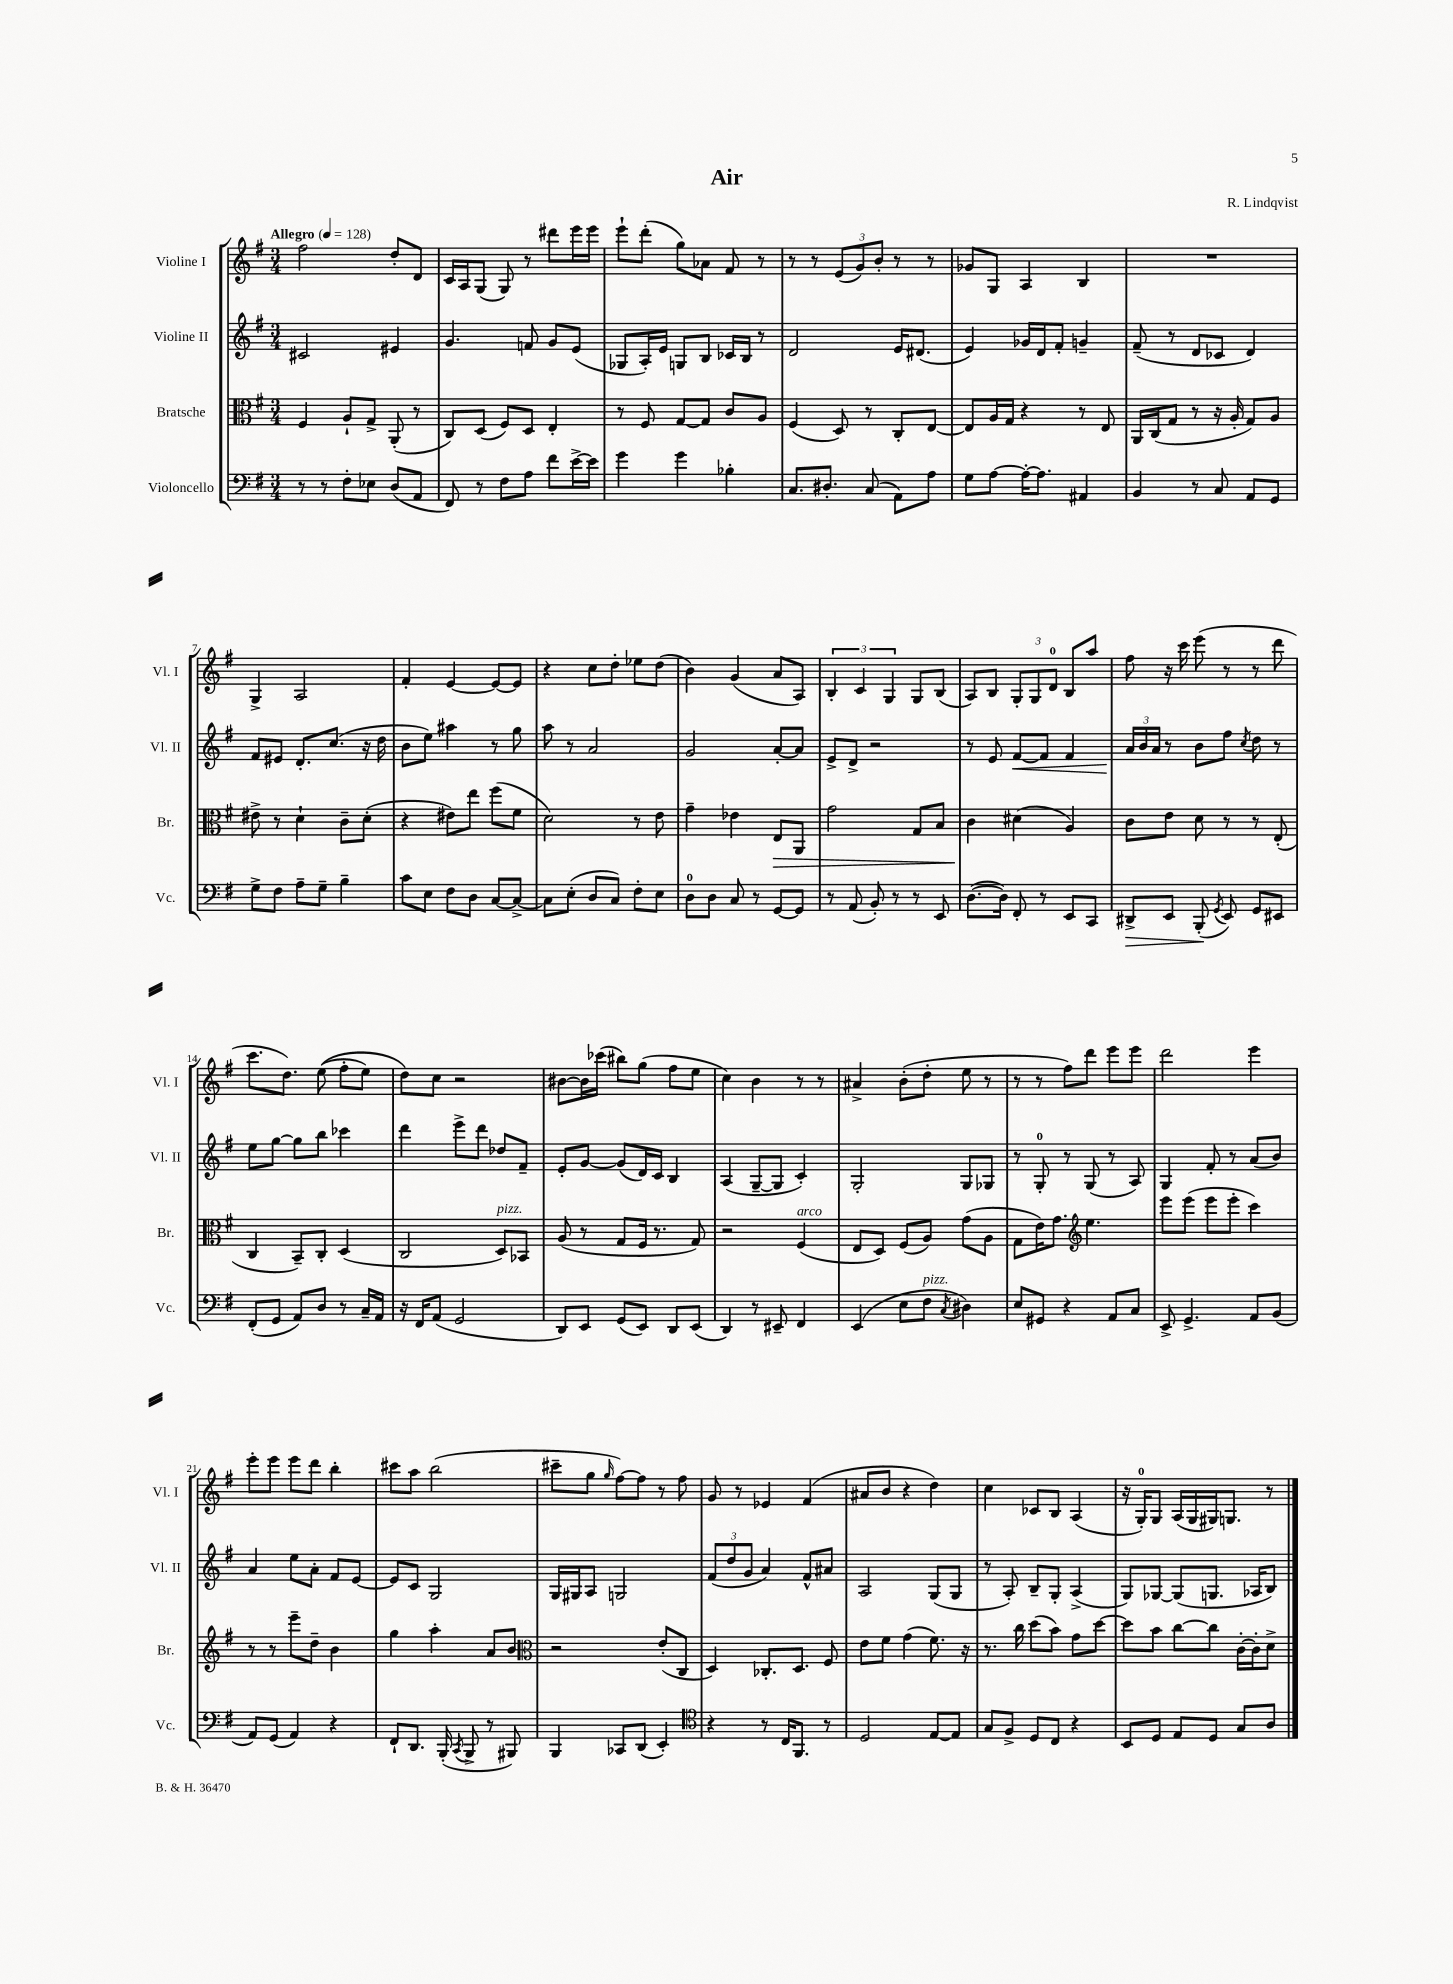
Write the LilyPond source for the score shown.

\header { title = "Air" composer = "R. Lindqvist" }
<<
\new StaffGroup <<
\new Staff = "s0" \with { instrumentName = "Violine I" shortInstrumentName = "Vl. I" } {
    \clef treble \key g \major \numericTimeSignature \time 3/4 \tempo "Allegro" 4 = 128
    \autoBeamOff fis''2 d''8[-. d'8] |
    c'16[ a16 g8]( g8) r8 dis'''8[ e'''16 e'''16] |
    e'''8[-! d'''8]-.( g''8[) aes'8] fis'8 r8 |
    r8 r8 \tuplet 3/2 { e'8[( g'8) b'8]-. } r8 r8 |
    ges'8[ g8] a4 b4 |
    R2. |
    g4-> a2 |
    fis'4-. e'4~ e'8[~ e'8] |
    r4 c''8[ d''8]-. ees''8[ d''8]( |
    b'4) g'4( a'8[ a8]) |
    \tuplet 3/2 { b4-. c'4 g4 } g8[ b8]( |
    a8[) b8] \tuplet 3/2 { g8[-. g8 d'8]-0 } b8[ a''8] |
    fis''8 r16 c'''16 e'''8( r8 r8 d'''8 |
    c'''8.[ d''8.]) e''8(\( fis''8[-. e''8]) |
    d''8[\) c''8] r2 |
    bis'8[~ bis'16 ces'''16]( bis''8[) g''8]( fis''8[ e''8] |
    c''4) b'4 r8 r8 |
    ais'4-> b'8[-.( d''8]-. e''8 r8 |
    r8 r8 fis''8[) d'''8] e'''8[ e'''8] |
    d'''2 e'''4 |
    e'''8[-. e'''8] e'''8[ d'''8] b''4-. |
    cis'''8[ a''8] b''2( |
    cis'''8[-- g''8] \grace { g''16 } fis''8[~) fis''8] r8 fis''8 |
    g'8 r8 ees'4 fis'4( |
    ais'8[ b'8] r4 d''4) |
    c''4 ces'8[ b8] a4( |
    r16 g16[-0-.) g8] a16[( g16 gis16) g8.] r8 \bar "|." |
}
\new Staff = "s1" \with { instrumentName = "Violine II" shortInstrumentName = "Vl. II" } {
    \clef treble \key g \major \numericTimeSignature \time 3/4
    \autoBeamOff cis'2 eis'4 |
    g'4. f'8 g'8[ e'8]( |
    ges8[ a16-.) e'16] g8[ b8] ces'16[ b16] r8 |
    d'2 e'16[ dis'8.]( |
    e'4) ges'16[ d'16 fis'8]-. g'4-- |
    fis'8--( r8 d'8[ ces'8] d'4) |
    fis'8[ eis'8] d'8.[-. c''8.]( r16 d''16 |
    b'8[ e''8]) ais''4 r8 g''8 |
    a''8 r8 a'2 |
    g'2 a'8[~-. a'8] |
    e'8[-> d'8]-> r2 |
    r8 e'8 fis'8[~\< fis'8] fis'4 |
    \tuplet 3/2 { a'16[\! b'16 a'16] } r8 b'8[ fis''8] \acciaccatura { c''8 } d''8 r8 |
    e''8[ g''8]~ g''8[ b''8] ces'''4 |
    d'''4 e'''8[-> d'''8] des''8[ fis'8]-- |
    e'8[-. g'8]~ g'8[( d'16) c'16] b4 |
    a4( g8[~-- g8] c'4-.) |
    g2-. g8[ ges8] |
    r8 g8-0-. r8 g8( r8 a8) |
    g4 fis'8-. r8 a'8[( b'8]) |
    a'4 e''8[ a'8]-. fis'8[ e'8]~ |
    e'8[ c'8] g2 |
    g16[ gis16 a8] g2 |
    \tuplet 3/2 { fis'8[( d''8 g'8] } a'4) fis'8[-^ ais'8] |
    a2 g8[( g8] |
    r8 a8-.) b8[-- g8]-. a4->( |
    g8[) ges8]~ ges8[( g8.] aes16[ b8]) \bar "|." |
}
\new Staff = "s2" \with { instrumentName = "Bratsche" shortInstrumentName = "Br." } {
    \clef alto \key g \major \numericTimeSignature \time 3/4
    \autoBeamOff fis4 a8[-! g8]-> a,8-.( r8 |
    c8[) d8]( fis8[) d8] e4-. |
    r8 fis8 g8[~ g8] c'8[ a8] |
    fis4( d8) r8 c8[-. e8]~ |
    e8[ a16 g16] r4 r8 e8 |
    a,16[ c16( g8] r8 r16 a16-. g8[) a8] |
    eis'8-> r8 d'4-! c'8[-- d'8]-.( |
    r4 eis'8[) e''8] fis''8[( fis'8] |
    d'2) r8 e'8 |
    g'4-- ees'4 e8[\> a,8] |
    g'2 g8[ b8] |
    c'4\! dis'4( a4) |
    c'8[ e'8] d'8 r8 r8 e8-.( |
    c4 b,8[--) c8]-. d4( |
    c2 d8[^\markup { \italic "pizz." }) bes,8] |
    a8( r8 g8[ fis16] r8. g8) |
    r2 fis4^\markup { \italic "arco" }( |
    e8[ d8]) fis8[( a8]) g'8[( a8] |
    g8[ e'16) g'8.] \clef treble e''4. |
    e'''8[ e'''8]( e'''8[ e'''8]-. c'''4) |
    r8 r8 e'''8[-- d''8]-- b'4 |
    g''4 a''4-. a'8[ b'8] |
    \clef alto r2 e'8[-.( c8] |
    d4) ces8.[-. d8.] fis8 |
    e'8[ fis'8] g'4( fis'8.) r16 |
    r8. c''16 d''8[( b'8]) g'8[ d''8]~ |
    d''8[ b'8] c''8[~ c''8] c'16[~-. c'16-. d'8]-> \bar "|." |
}
\new Staff = "s3" \with { instrumentName = "Violoncello" shortInstrumentName = "Vc." } {
    \clef bass \key g \major \numericTimeSignature \time 3/4
    \autoBeamOff r8 r8 fis8[-. ees8] d8[( a,8] |
    fis,8) r8 fis8[ a8] fis'8[ e'16~-> e'16] |
    g'4 g'4 bes4-. |
    c8.[ dis8.]-. c8( a,8[) a8] |
    g8[ a8]~ a16[~-. a8.] ais,4 |
    b,4 r8 c8 a,8[ g,8] |
    g8[-> fis8] a8[-- g8]-- b4-- |
    c'8[ e8] fis8[ d8] c8[~ c8]~-> |
    c8[ e8]-.( d8[ c8]) fis8[-. e8] |
    d8[-0 d8] c8 r8 g,8[~ g,8] |
    r8 a,8( b,8-.) r8 r8 e,8 |
    d8.[~( d16]) fis,8-. r8 e,8[ c,8] |
    dis,8[->\> e,8] b,,8-.\!( \acciaccatura { g,8 } e,8) g,8[ eis,8] |
    fis,8[-.( g,8] a,8[) d8] r8 c16[-- a,16] |
    r16 fis,16[ a,8]( g,2 |
    d,8[) e,8] g,8[( e,8]) d,8[ e,8]( |
    d,4) r8 eis,8-- fis,4 |
    e,4( e8[ fis8]^\markup { \italic "pizz." } \acciaccatura { c8 } dis4) |
    e8[ gis,8] r4 a,8[ c8] |
    e,8-> g,4.-> a,8[ b,8]( |
    a,8[) g,8]( a,4) r4 |
    fis,8[-! d,8.] b,,16-.( \acciaccatura { c,8 } b,,8-> r8 bis,,8) |
    b,,4 ces,8[ d,8]( e,4-.) |
    \clef tenor r4 r8 c16[ fis,8.] r8 |
    d2 e8[~ e8] |
    g8[ fis8]-> d8[ c8] r4 |
    b,8[ d8] e8[ d8] g8[ a8] \bar "|." |
}
>>
>>
